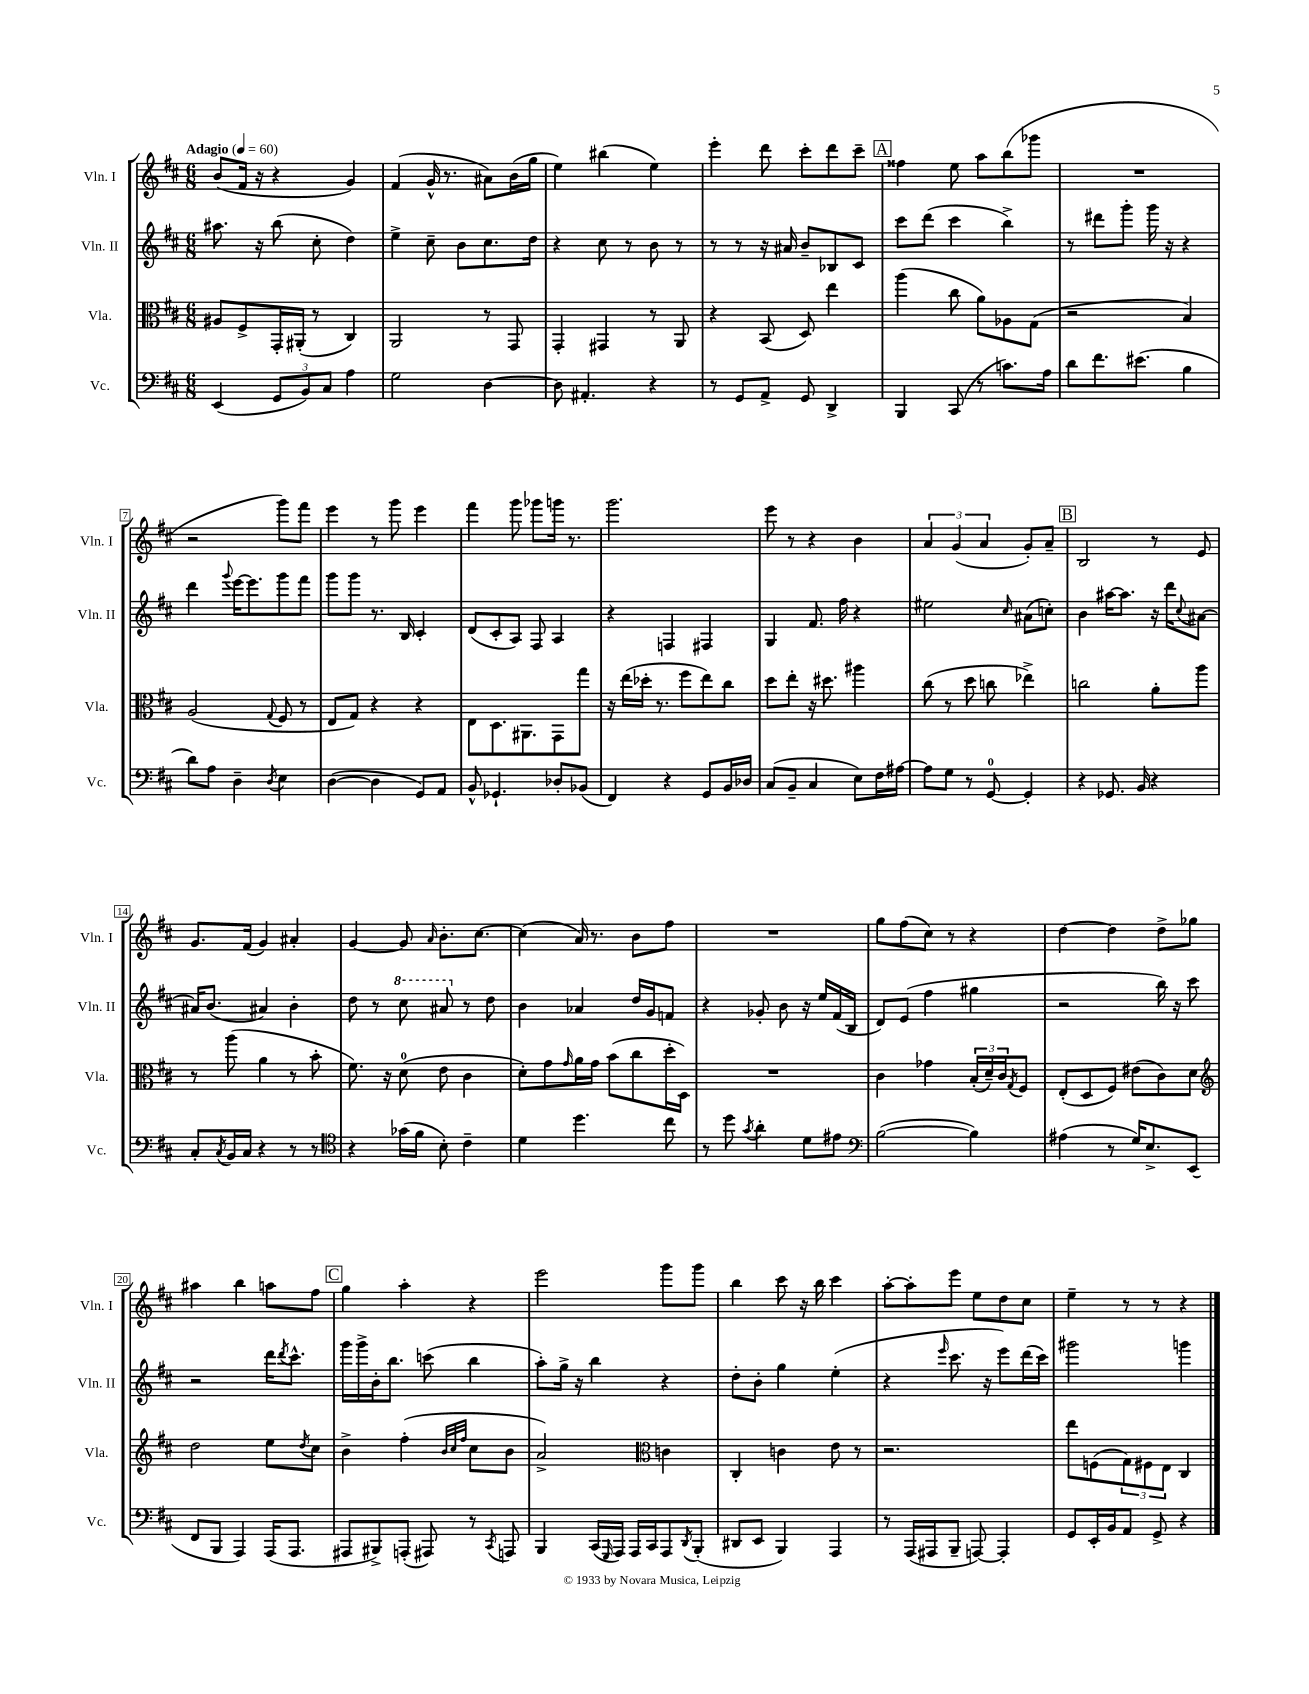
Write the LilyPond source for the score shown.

<<
\new StaffGroup <<
\new Staff = "s0" \with { instrumentName = "Vln. I" shortInstrumentName = "Vln. I" } {
    \clef treble \key d \major \numericTimeSignature \time 6/8 \tempo "Adagio" 4 = 60
    b'8( fis'16 r16 r4 g'4) |
    fis'4( g'16-^ r8. ais'8) b'16( g''16 |
    e''4) bis''4( e''4) |
    e'''4-. d'''8 cis'''8-. d'''8 cis'''8-- |
    \mark \markup { \box "A" } fisis''4 e''8 a''8 b''8( ges'''8 |
    R2. |
    r2 g'''8) fis'''8 |
    e'''4 r8 g'''8 e'''4 |
    fis'''4 g'''8 ges'''8 g'''16 r8. |
    g'''2. |
    e'''8 r8 r4 b'4 |
    \tuplet 3/2 { a'4 g'4( a'4 } g'8-.) a'8-- |
    \mark \markup { \box "B" } b2 r8 e'8 |
    g'8. fis'16( g'4) ais'4-. |
    g'4~ g'8 \grace { a'16 } b'8.-. cis''8.~ |
    cis''4( a'16) r8. b'8 fis''8 |
    R2. |
    g''8 fis''8( cis''8) r8 r4 |
    d''4~ d''4 d''8-> ges''8 |
    ais''4 b''4 a''8 fis''8 |
    \mark \markup { \box "C" } g''4 a''4-. r4 |
    e'''2 g'''8 g'''8 |
    b''4 cis'''8 r16 b''16 cis'''4 |
    a''8~-. a''8-. e'''8 e''8 d''8 cis''8 |
    e''4-- r8 r8 r4 \bar "|." |
}
\new Staff = "s1" \with { instrumentName = "Vln. II" shortInstrumentName = "Vln. II" } {
    \clef treble \key d \major \numericTimeSignature \time 6/8
    ais''8. r16 b''8( cis''8-. d''4) |
    e''4-> cis''8-- b'8 cis''8. d''16 |
    r4 cis''8 r8 b'8 r8 |
    r8 r8 r16 ais'16 b'8-- bes8 cis'8 |
    \mark \markup { \box "A" } cis'''8 d'''8( cis'''4 b''4->) |
    r8 dis'''8 g'''8-. g'''16 r16 r4 |
    d'''4 \appoggiatura { g'''8 } e'''16~ e'''8. g'''8 fis'''8 |
    g'''8 g'''8 r8. b16 cis'4-. |
    d'8( cis'8-. a8) fis8 a4 |
    r4 f4 fis4 |
    g4 fis'8. fis''16 r4 |
    eis''2 \grace { cis''16 } ais'8( c''8-.) |
    \mark \markup { \box "B" } b'4 ais''16~ ais''8. r16 d'''16 \appoggiatura { cis''8 } ais'8~ |
    ais'16 b'8.( ais'4) b'4-. |
    d''8 r8 \ottava #1 cis'''8 ais''8 \ottava #0 r8 d''8 |
    b'4 aes'4 d''16 g'16 f'8 |
    r4 ges'8-. b'8 r16 e''16 fis'16( b16 |
    d'8) e'8( fis''4 gis''4 |
    r2 b''16) r16 cis'''8 |
    r2 d'''16 \acciaccatura { d'''8 } cis'''8.-^ |
    \mark \markup { \box "C" } g'''16 g'''16-> b'16-. b''8. c'''8( b''4 |
    a''8-.) g''16-> r16 b''4 r4 |
    d''8-. b'8-. g''4 e''4-.( |
    r4 \grace { e'''16 } cis'''8. r16 e'''8) d'''16( cis'''16) |
    gis'''2 g'''4 \bar "|." |
}
\new Staff = "s2" \with { instrumentName = "Vla." shortInstrumentName = "Vla." } {
    \clef alto \key d \major \numericTimeSignature \time 6/8
    ais8 fis8-> g,16-. ais,16-.( r8 cis4) |
    a,2 r8 g,8 |
    g,4-. gis,4 r8 a,8 |
    r4 b,8( d8) e''4 |
    \mark \markup { \box "A" } a''4( cis''8 a'8) aes8 g8( |
    r2 b4) |
    a2( \appoggiatura { g8 } fis8 r8 |
    e8 g8) r4 r4 |
    e8 d8. ais,8. g,8 g''8 |
    r16 e''16( des''16-. r8. fis''8 e''8) cis''8 |
    d''8 e''8-. r16 dis''8. ais''4 |
    cis''8( r8 d''8 c''8 ees''4->) |
    \mark \markup { \box "B" } c''2 a'8-. a''8 |
    r8 a''8( a'4 r8 b'8-. |
    fis'8.) r16 d'8-0( e'8 cis'4 |
    d'8-.) g'8 \grace { g'16 } a'16 g'16 b'8( cis''8 d''16-. d16) |
    R2. |
    cis'4 ges'4 \tuplet 3/2 { b16-.( d'16--) cis'16 } \acciaccatura { g8 } fis8 |
    e8-.( d8 fis8) eis'8( cis'8) d'8 |
    \clef treble d''2 e''8 \acciaccatura { d''8 } cis''8 |
    \mark \markup { \box "C" } b'4-> fis''4-.( \grace { b'32 cis''32 fis''32 } cis''8 b'8 |
    a'2->) \clef alto c'4 |
    cis4-. c'4 e'8 r8 |
    r2. |
    e''8 f8( \tuplet 3/2 { g8) fis8 e8 } cis4 \bar "|." |
}
\new Staff = "s3" \with { instrumentName = "Vc." shortInstrumentName = "Vc." } {
    \clef bass \key d \major \numericTimeSignature \time 6/8
    e,4( \tuplet 3/2 { g,8 b,8) cis8 } a4 |
    g2 d4~ |
    d8 ais,4.-. r4 |
    r8 g,8 a,8-> g,8 d,4-> |
    \mark \markup { \box "A" } b,,4 cis,8( r8 c'8.) a16 |
    d'8 fis'8. eis'8.( b4 |
    d'8) a8 d4-- \acciaccatura { d8 } e4 |
    d4~( d4 g,8) a,8 |
    b,8-^ ges,4.-! des8-. bes,8( |
    fis,4) r4 g,8 b,16 des16 |
    cis8( b,8-- cis4 e8) fis16 ais16~ |
    ais8 g8 r8 g,8-0~ g,4-. |
    \mark \markup { \box "B" } r4 ges,8. b,16 r4 |
    cis8-. \acciaccatura { cis8 } b,16 cis16 r4 r8 r8 |
    \clef tenor r4 ges'16( fis'16 b8-.) cis'4-- |
    d'4 d''4. cis''8 |
    r8 d''8 \acciaccatura { g'8 } a'4-. d'8 eis'8 |
    \clef bass b2~( b4) |
    ais4( r8 g16) e8.-> e,8( |
    fis,8 b,,8 a,,4) a,,16( a,,8. |
    \mark \markup { \box "C" } ais,,8 bis,,8->) a,,8-.( ais,,8) r8 \acciaccatura { cis,8 } a,,8 |
    b,,4 cis,16( \grace { g,,16 } a,,16) a,,16 cis,16 a,,8 \acciaccatura { d,8 } b,,8-.( |
    dis,8 e,8 b,,4) a,,4 |
    r8 a,,16( ais,,16 b,,8-- a,,8~) a,,4-. |
    g,8 e,16-. b,16 a,8 g,8-> r4 \bar "|." |
}
>>
>>
\layout { \context { \Score \override BarNumber.stencil = #(make-stencil-boxer 0.1 0.3 ly:text-interface::print) } }
